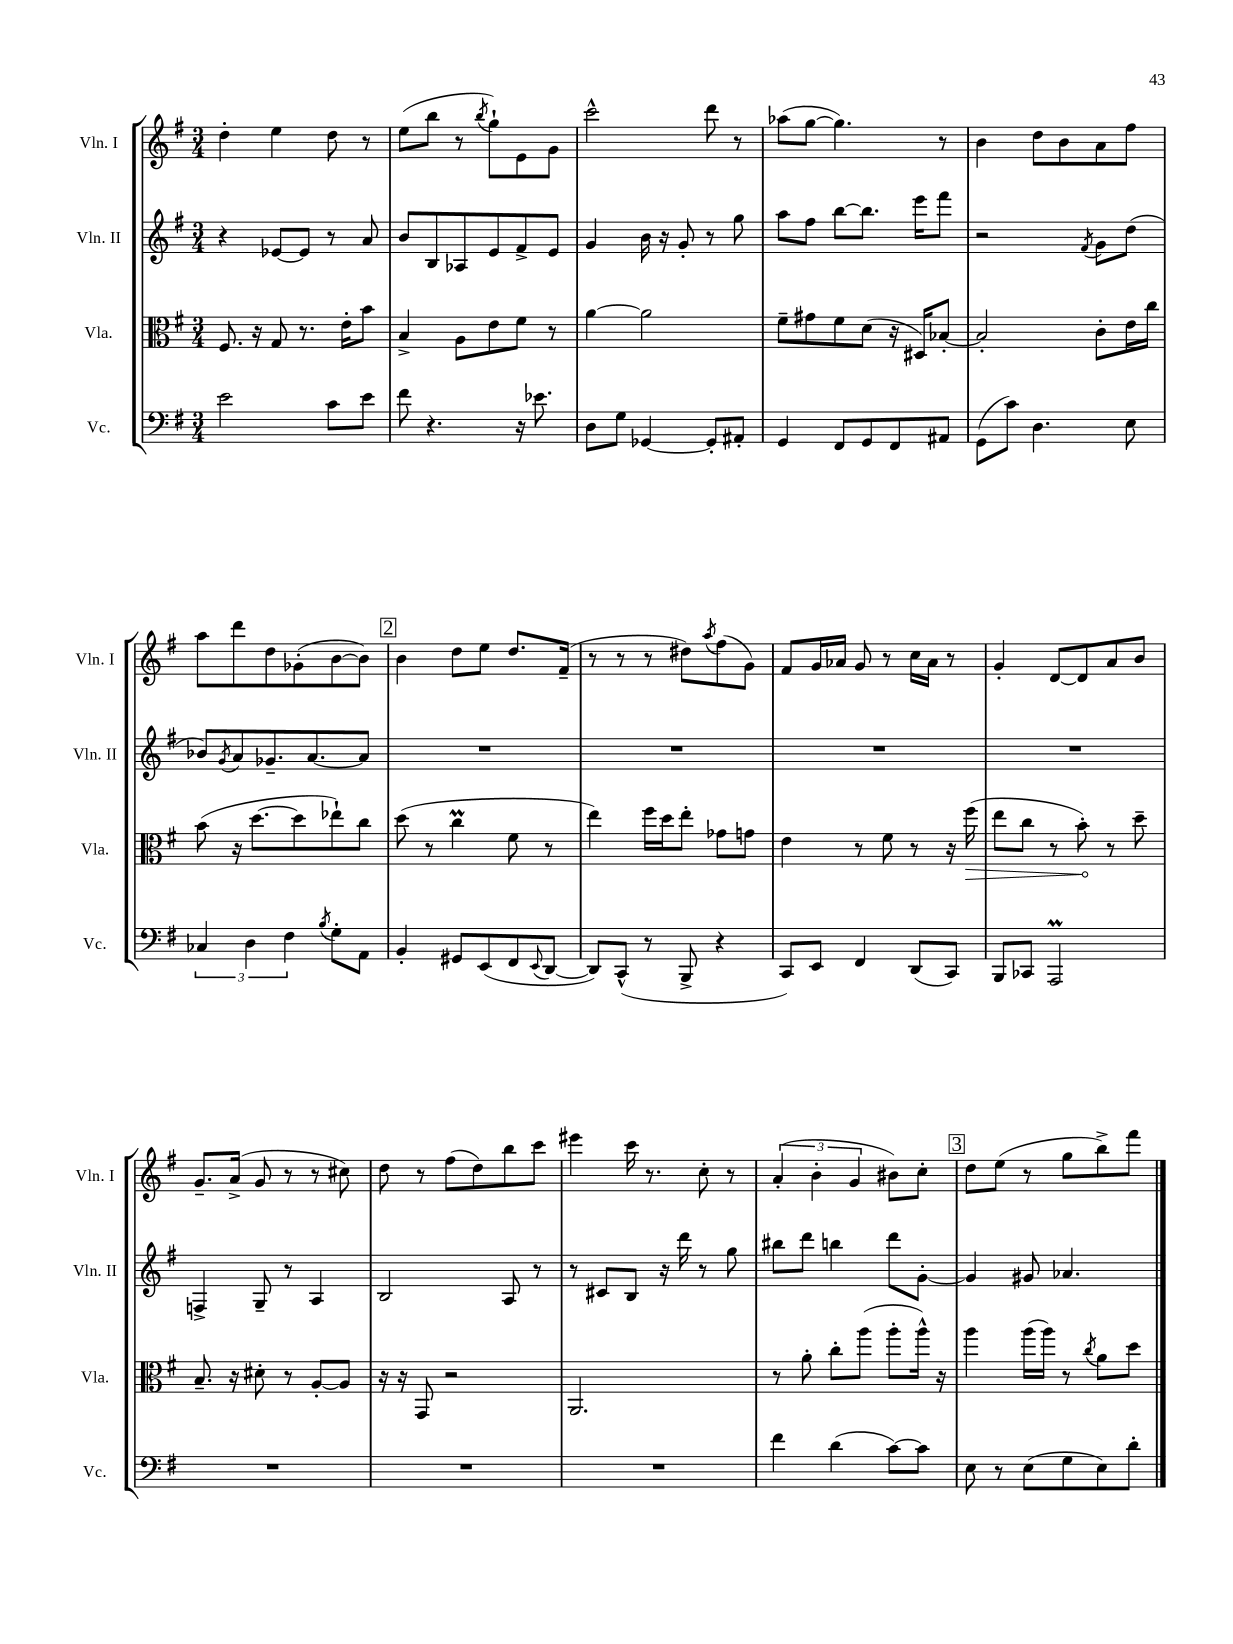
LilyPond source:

<<
\new StaffGroup <<
\new Staff = "s0" \with { instrumentName = "Vln. I" shortInstrumentName = "Vln. I" } {
    \clef treble \key g \major \numericTimeSignature \time 3/4
    d''4-. e''4 d''8 r8 |
    e''8( b''8 r8 \acciaccatura { b''8 } g''8-!) e'8 g'8 |
    c'''2-^ d'''8 r8 |
    aes''8( g''8~ g''4.) r8 |
    b'4 d''8 b'8 a'8 fis''8 |
    a''8 d'''8 d''8 ges'8-.( b'8~ b'8) |
    \mark \markup { \box "2" } b'4 d''8 e''8 d''8. fis'16--( |
    r8 r8 r8 dis''8) \acciaccatura { a''8 } fis''8( g'8) |
    fis'8 g'16 aes'16 g'8 r8 c''16 aes'16 r8 |
    g'4-. d'8~ d'8 a'8 b'8 |
    g'8.-- a'16->( g'8 r8 r8 cis''8) |
    d''8 r8 fis''8( d''8) b''8 c'''8 |
    eis'''4 c'''16 r8. c''8-. r8 |
    \tuplet 3/2 { a'4-.( b'4-. g'4 } bis'8) c''8-. |
    \mark \markup { \box "3" } d''8 e''8( r8 g''8 b''8->) fis'''8 \bar "|." |
}
\new Staff = "s1" \with { instrumentName = "Vln. II" shortInstrumentName = "Vln. II" } {
    \clef treble \key g \major \numericTimeSignature \time 3/4
    r4 ees'8~ ees'8 r8 a'8 |
    b'8 b8 aes8 e'8 fis'8-> e'8 |
    g'4 b'16 r16 g'8-. r8 g''8 |
    a''8 fis''8 b''8~ b''8. e'''16 fis'''8 |
    r2 \acciaccatura { fis'8 } g'8 d''8( |
    bes'8) \acciaccatura { g'8 } a'8 ges'8.-- a'8.~ a'8 |
    \mark \markup { \box "2" } R2. |
    R2. |
    R2. |
    R2. |
    f4-> g8-- r8 a4 |
    b2 a8 r8 |
    r8 cis'8 b8 r16 d'''16 r8 g''8 |
    bis''8 d'''8 b''4 d'''8 g'8~-. |
    \mark \markup { \box "3" } g'4 gis'8 aes'4. \bar "|." |
}
\new Staff = "s2" \with { instrumentName = "Vla." shortInstrumentName = "Vla." } {
    \clef alto \key g \major \numericTimeSignature \time 3/4
    fis8. r16 g8 r8. e'16-. b'8 |
    b4-> a8 e'8 fis'8 r8 |
    a'4~ a'2 |
    fis'8-- gis'8 fis'8 d'8( r16 dis16) bes8~-. |
    bes2-. c'8-. e'16 c''16 |
    b'8( r16 d''8.~ d''8 ees''8-!) c''8 |
    \mark \markup { \box "2" } d''8( r8 c''4\prall fis'8 r8 |
    e''4) fis''16 d''16 e''8-. ges'8 g'8 |
    e'4 r8 fis'8 r8 r16 \once \override Hairpin.circled-tip = ##t fis''16\>( |
    e''8 c''8 r8 b'8-.\!) r8 d''8-- |
    b8.-- r16 dis'8-. r8 a8~-. a8 |
    r16 r16 g,8 r2 |
    a,2. |
    r8 a'8-. c''8-. a''8( a''8-. a''16-^) r16 |
    \mark \markup { \box "3" } a''4 a''16( a''16) r8 \acciaccatura { c''8 } a'8 d''8 \bar "|." |
}
\new Staff = "s3" \with { instrumentName = "Vc." shortInstrumentName = "Vc." } {
    \clef bass \key g \major \numericTimeSignature \time 3/4
    e'2 c'8 e'8 |
    fis'8 r4. r16 ees'8. |
    d8 g8 ges,4~ ges,8-. ais,8-. |
    g,4 fis,8 g,8 fis,8 ais,8 |
    g,8( c'8) d4. e8 |
    \tuplet 3/2 { ces4 d4 fis4 } \acciaccatura { b8 } g8-. a,8 |
    \mark \markup { \box "2" } b,4-. gis,8 e,8( fis,8 \appoggiatura { e,8 } d,8~ |
    d,8) c,8-^( r8 b,,8-> r4 |
    c,8) e,8 fis,4 d,8( c,8) |
    b,,8 ces,8 a,,2\prall |
    R2. |
    R2. |
    R2. |
    fis'4 d'4( c'8~) c'8 |
    \mark \markup { \box "3" } e8 r8 e8( g8 e8) d'8-. \bar "|." |
}
>>
>>
\layout { \context { \Score \remove "Bar_number_engraver" } }
